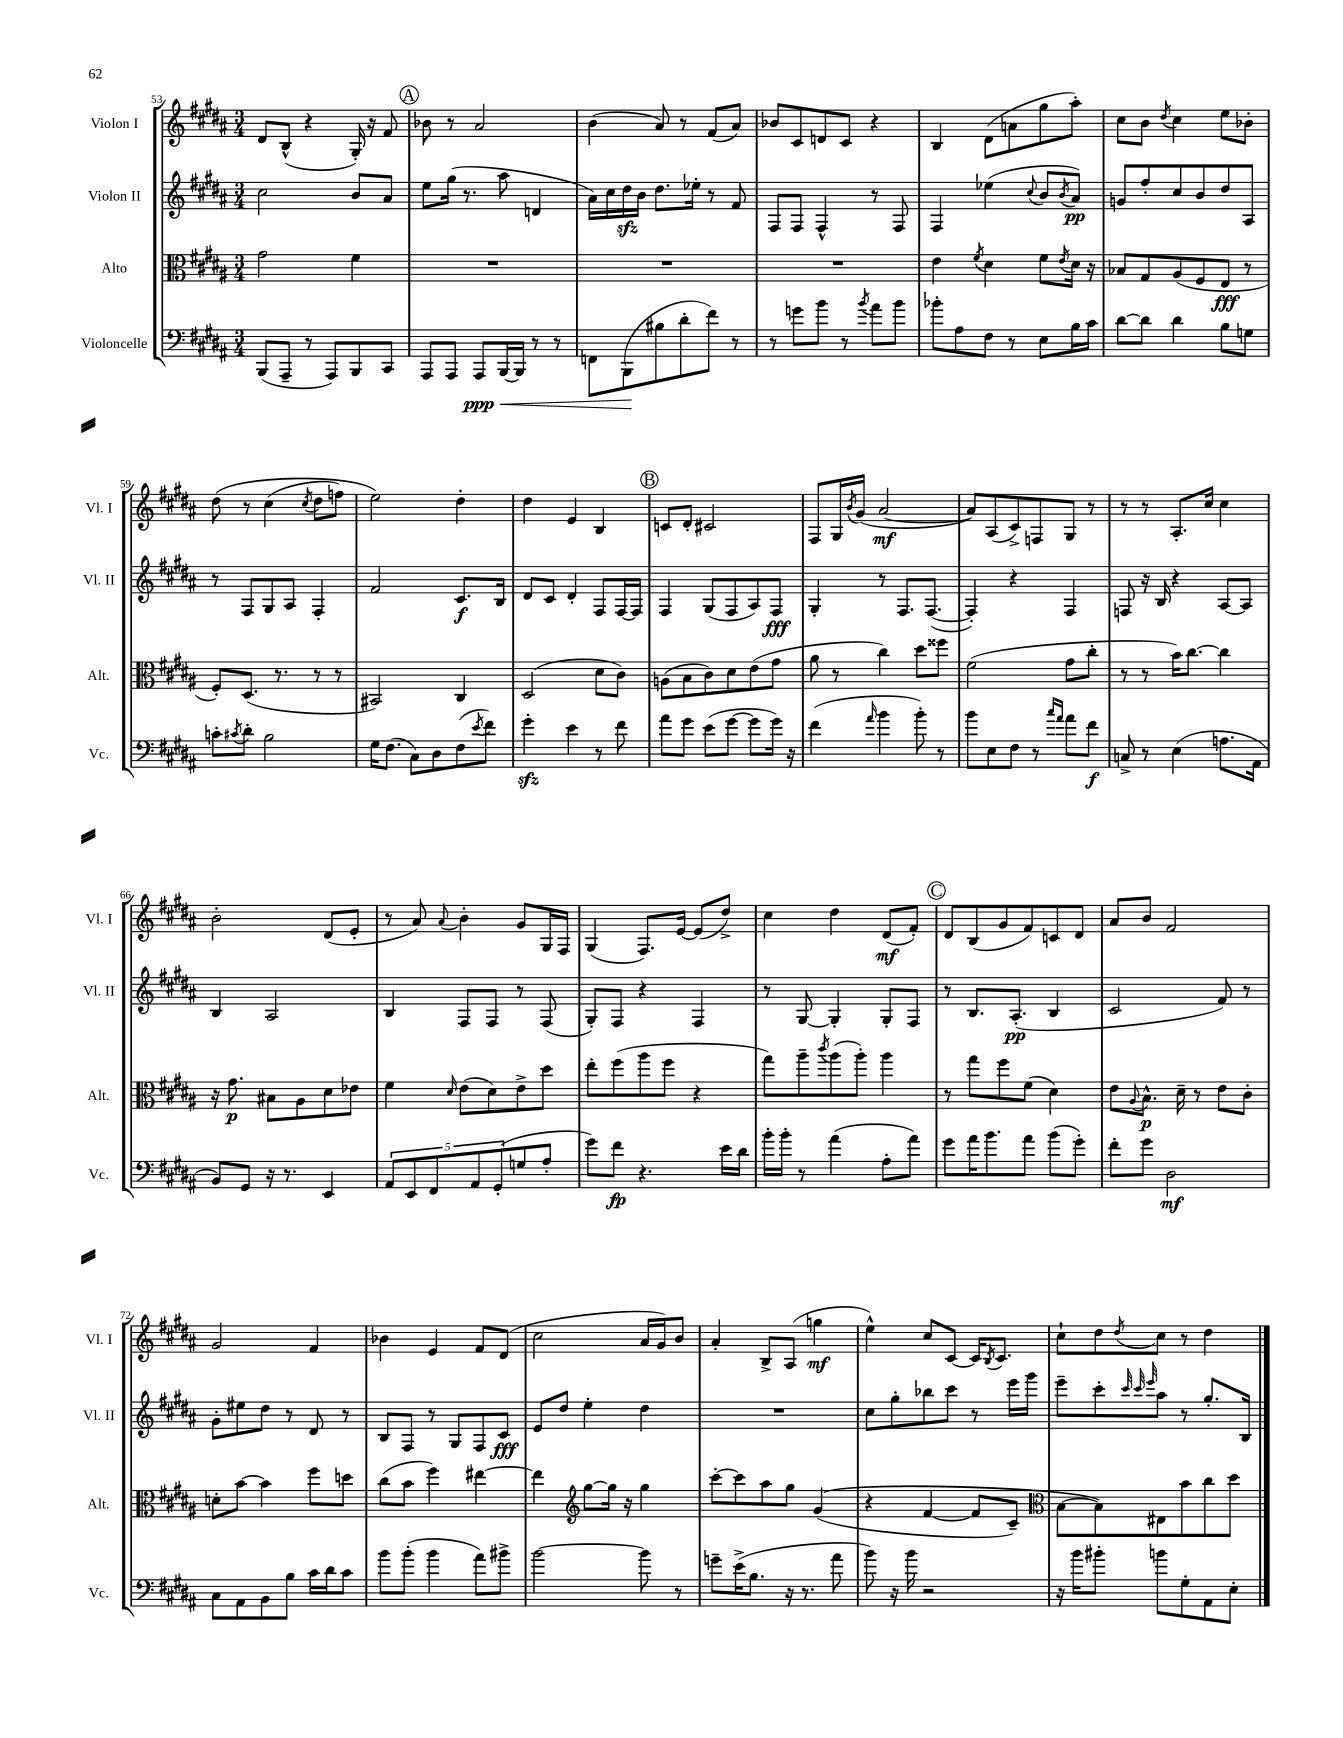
<<
\new StaffGroup <<
\new Staff = "s0" \with { instrumentName = "Violon I" shortInstrumentName = "Vl. I" } {
    \clef treble \key b \major \numericTimeSignature \time 3/4
    dis'8 b8-^( r4 gis16-.) r16 fis'8 |
    \mark \markup { \circle "A" } bes'8 r8 ais'2 |
    b'4( ais'8) r8 fis'8( ais'8) |
    bes'8 cis'8 d'8 cis'8 r4 |
    b4 dis'8( a'8 gis''8 ais''8-.) |
    cis''8 b'8 \acciaccatura { dis''8 } cis''4 e''8 bes'8-. |
    dis''8\( r8 cis''4( \acciaccatura { cis''8 } dis''8 f''8) |
    e''2\) dis''4-. |
    dis''4 e'4 b4 |
    \mark \markup { \circle "B" } c'8 dis'8-. cis'2 |
    fis8 gis16 \acciaccatura { b'8 } gis'16( ais'2~\mf |
    ais'8) ais8( cis'8->) f8 gis8 r8 |
    r8 r8 ais8.-. cis''16 cis''4 |
    b'2-. dis'8( e'8-. |
    r8 ais'8) \appoggiatura { ais'8 } b'4-. gis'8 gis16 fis16 |
    gis4( fis8.) e'16~ e'8( dis''8->) |
    cis''4 dis''4 dis'8\mf( fis'8-.) |
    \mark \markup { \circle "C" } dis'8 b8( gis'8 fis'8) c'8 dis'8 |
    ais'8 b'8 fis'2 |
    gis'2 fis'4 |
    bes'4 e'4 fis'8 dis'8( |
    cis''2 ais'16 gis'16) b'8 |
    ais'4-. b8-> ais8( g''4\mf |
    e''4-^) cis''8 cis'8~ cis'16 \acciaccatura { b8 } cis'8. |
    cis''8-! dis''8 \acciaccatura { dis''8 } cis''8 r8 dis''4 \bar "|." |
}
\new Staff = "s1" \with { instrumentName = "Violon II" shortInstrumentName = "Vl. II" } {
    \clef treble \key b \major \numericTimeSignature \time 3/4
    cis''2 b'8 ais'8 |
    \mark \markup { \circle "A" } e''8 gis''16( r8. ais''8 d'4 |
    ais'16) cis''16 dis''16\sfz b'16 dis''8. ees''16-. r8 fis'8 |
    fis8 fis8 fis4-^ r8 fis8 |
    fis4 ees''4( \appoggiatura { cis''8 } b'8 \acciaccatura { b'8 } ais'8\pp) |
    g'8 fis''8-. cis''8 b'8 dis''8 ais8 |
    r8 fis8 gis8 ais8 fis4-. |
    fis'2 cis'8.\f b16 |
    dis'8 cis'8 dis'4-. fis8 fis16~ fis16 |
    \mark \markup { \circle "B" } fis4 gis8( fis8 ais8) fis8\fff |
    gis4-. r8 fis8. fis8.~( |
    fis4-.) r4 fis4 |
    f8 r16 b16 r4 ais8~ ais8 |
    b4 ais2 |
    b4 fis8 fis8 r8 fis8( |
    gis8-.) fis8 r4 fis4 |
    r8 gis8~ gis4-. gis8-. fis8 |
    \mark \markup { \circle "C" } r8 b8. ais8.-.\pp( b4 |
    cis'2 fis'8) r8 |
    gis'8-. eis''8 dis''8 r8 dis'8 r8 |
    b8 fis8 r8 gis8 fis8 cis'8\fff |
    e'8 dis''8 e''4-. dis''4 |
    R2. |
    cis''8 gis''8-. bes''8 cis'''8 r8 e'''16 gis'''16 |
    e'''8-- cis'''8-. \grace { cis'''32 cis'''32 e'''32 } ais''8 r8 gis''8.-. b16 \bar "|." |
}
\new Staff = "s2" \with { instrumentName = "Alto" shortInstrumentName = "Alt." } {
    \clef alto \key b \major \numericTimeSignature \time 3/4
    gis'2 fis'4 |
    \mark \markup { \circle "A" } R2. |
    R2. |
    R2. |
    e'4 \acciaccatura { fis'8 } dis'4 fis'8 \acciaccatura { e'8 } dis'16 r16 |
    bes8 gis8 ais8( fis8 e8\fff r8 |
    fis8-.) dis8.( r8. r8 r8 |
    bis,2) cis4 |
    dis2( dis'8 cis'8) |
    \mark \markup { \circle "B" } a8( b8 cis'8) dis'8 e'8( gis'8 |
    ais'8 r8 cis''4) dis''8 fisis''8 |
    fis'2( gis'8 cis''8-. |
    r8 r8 b'16) cis''8.~ cis''4 |
    r16 gis'8.\p bis8 ais8 dis'8 ees'8 |
    fis'4 \grace { dis'16 } e'8( dis'8) e'8-> dis''8 |
    e''8-. fis''8( ais''8 fis''8 r4 |
    gis''8) ais''8-- \acciaccatura { cis'''8 } ais''8( ais''8-.) ais''4 |
    \mark \markup { \circle "C" } r8 gis''8 fis''8 fis'8( dis'4) |
    e'8 \appoggiatura { ais8 } b8.-^\p dis'16-- r8 e'8 cis'8-. |
    d'8-. b'8~ b'4 fis''8 d''8 |
    cis''8( b'8 fis''4) eis''4~ |
    eis''4 \clef treble gis''8~ gis''16 r16 gis''4 |
    cis'''8~-. cis'''8 ais''8 gis''8 gis'4(\( |
    r4 fis'4~ fis'8 cis'8--) |
    \clef alto b8~ b8\) eis8 b'8 cis''8 dis''8 \bar "|." |
}
\new Staff = "s3" \with { instrumentName = "Violoncelle" shortInstrumentName = "Vc." } {
    \clef bass \key b \major \numericTimeSignature \time 3/4
    b,,8( ais,,8-- r8 ais,,8) b,,8 cis,8 |
    \mark \markup { \circle "A" } ais,,8 ais,,8 ais,,8\ppp\< b,,16~ b,,16 r8 r8 |
    f,8 b,,8\!( bis8 dis'8-. fis'8) r8 |
    r8 g'8 b'8 r8 \acciaccatura { b'8 } ais'8 b'8 |
    bes'8-. ais8 fis8 r8 e8 b16 cis'16 |
    dis'8~ dis'8 dis'4 b8 g8 |
    c'8-. \acciaccatura { cis'8 } dis'8-. b2 |
    gis16 fis8.( cis8) dis8 fis8( \acciaccatura { e'8 } fis'8) |
    gis'4-.\sfz e'4 r8 fis'8 |
    \mark \markup { \circle "B" } ais'8 gis'8 e'8( gis'8~ gis'8 gis'16) r16 |
    fis'4( \grace { ais'16 } b'4 b'8-.) r8 |
    b'8 e8 fis8 r8 \grace { cis''16 ais'16 } ais'8 fis'8\f |
    c8-> r8 e4( a8. ais,16 |
    b,8) gis,8 r16 r8. e,4 |
    \tuplet 5/4 { ais,8 e,8 fis,8 ais,8 gis,8-.( } g8 ais8-. |
    gis'8) fis'8\fp r4. e'16 dis'16 |
    b'16-. b'16-. r8 ais'4( ais8-. ais'8) |
    \mark \markup { \circle "C" } gis'8 ais'16 b'8. ais'8 b'8( gis'8-.) |
    fis'8-. gis'8 dis2\mf |
    cis8 ais,8 b,8 b8 cis'16 dis'16 cis'8 |
    b'8 b'8-.( b'4 ais'8) bis'8-> |
    b'2~ b'8 r8 |
    g'8-- e'16->( b8. r16 r8. ais'8 |
    b'8) r16 b'16 r2 |
    r16 b'16 bis'8-. b'8 gis8-. ais,8 e8-. \bar "|." |
}
>>
>>
\layout { \context { \Score currentBarNumber = #53 } }
